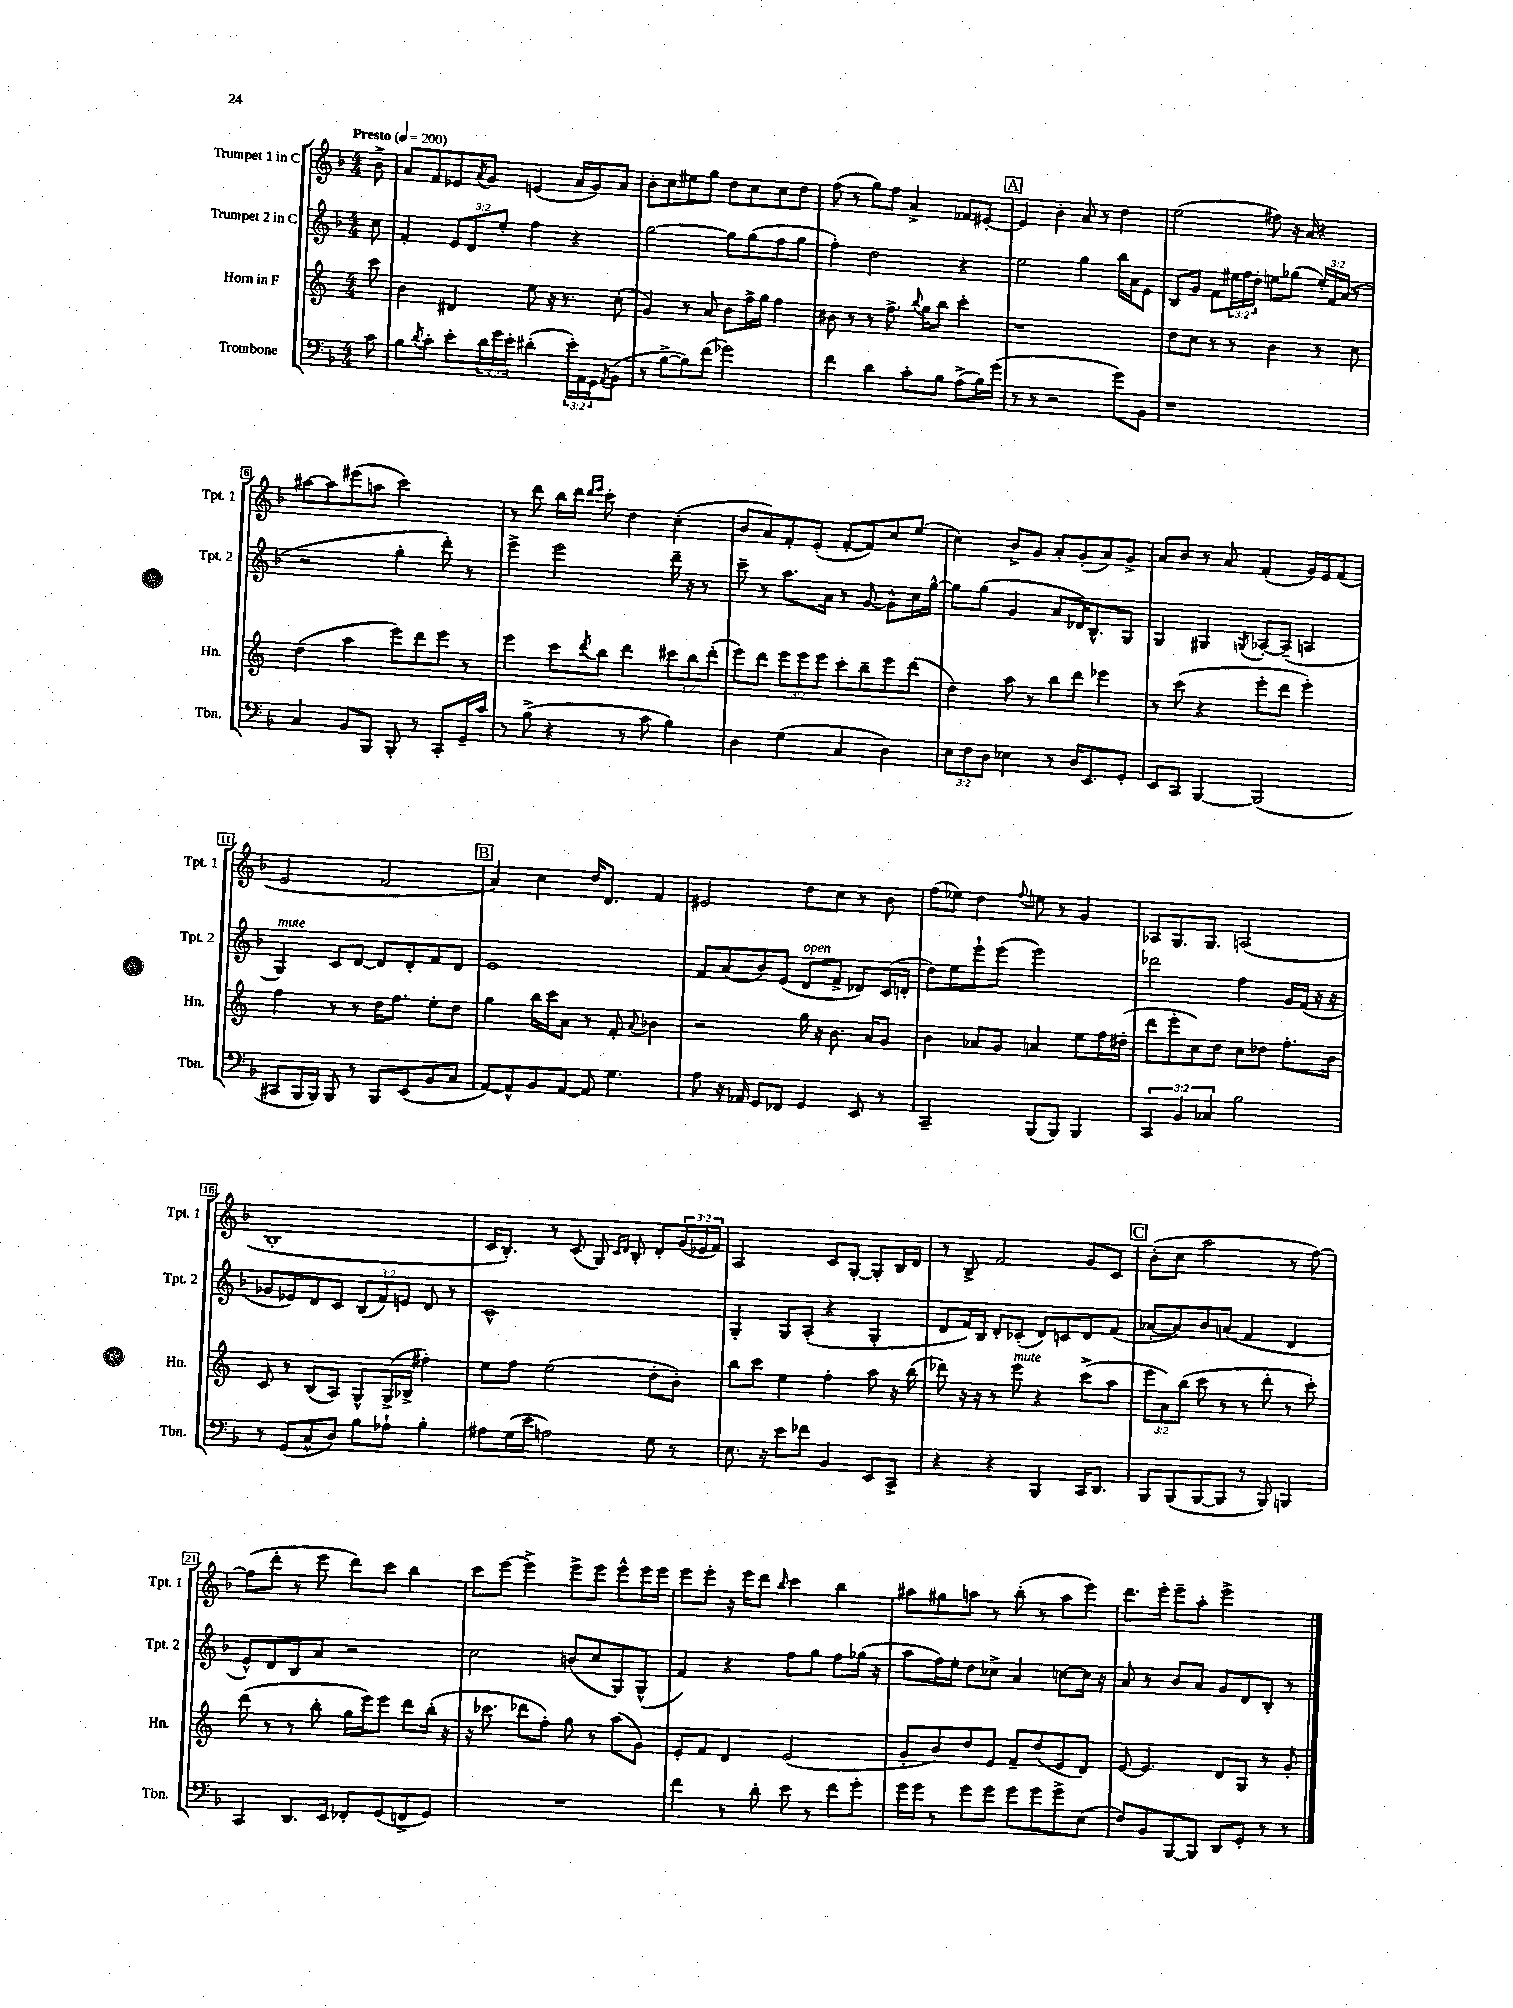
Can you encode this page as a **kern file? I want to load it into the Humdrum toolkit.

**kern	**kern	**kern	**kern
*staff4	*staff3	*staff2	*staff1
*clefF4	*clefG2	*clefG2	*clefG2
*k[b-]	*k[]	*k[b-]	*k[b-]
*M4/4	*M4/4	*M4/4	*M4/4
*MM200	*MM200	*MM200	*MM200
8c	8ccc	8cc	8b-^
=	=	=	=
8B-	4b	4f'	8a
8qd	.	.	.
8c'	.	.	8f
8e'	4d#	12e	8e-
.	.	12d	.
.	.	.	8qa
24d	.	.	8g
24g	.	12ee'	.
24e'	.	.	.
(4d#'	8ee	4ff	(4e
.	16r	.	.
.	8.r	.	.
24e')	.	4r	16a
24AA	.	.	.
.	.	.	16g)
24GG	.	.	.
8qAA	.	.	.
(8BB-	(8cc'	.	8a
=	=	=	=
8r	4g)	[2gg	8b-'
[8B-^	.	.	8cc
8B-])	8r	.	8ee#
(8f	8a	.	8gg
2g-)	8b	8gg]	8dd
.	16ff^	(8gg	8cc
.	16gg	.	.
.	4ff	8ff	8cc
.	.	8gg	8dd
=	=	=	=
4f	8b#	4ff')	(8ff
.	8r	.	8r
4d	8r	2dd	8gg)
.	8.ff^	.	8ff
8c'	.	.	4a^
.	8qqbb	.	.
.	16gg	.	.
8B-	8bb	.	.
(8A^	4ccc'	4r	8f-
16B-)	.	.	[8e#'
(16g	.	.	.
=	=	=	=
8r	1r	2ee	4e#]
8r	.	.	.
2r	.	.	4b-'
.	.	4gg	8a
.	.	.	8r
8g)	.	16bb-	4dd
.	.	16a	.
8BB-	.	8e	.
=	=	=	=
1r	8dd	8B-	(2ee
.	8cc	8g	.
.	8r	8f	.
.	8r	24ee#	.
.	.	24ff	.
.	.	24dd'	.
.	4b	8ee	8ff#)
.	.	(8gg-	16r
.	.	.	16a
.	8r	24ee')	4r
.	.	24f	.
.	.	(24a	.
.	8cc	8r	.
=	=	=	=
4C	(4dd	2r	[8aa#
.	.	.	8aa#]
8BB-	4aa	.	(8eee#
8BBB-	.	.	8aa
8BBB-'	8eee)	4gg'	2ccc)
8r	8ddd	.	.
8CC'	8eee	8ddd')	.
16GG~	8r	8r	.
16c	.	.	.
=	=	=	=
8r	4eee	4eee^	8r
(8B-^	.	.	8ddd
4r	8ccc	2eee	16bb-
.	.	.	16ddd
.	.	.	16qqddd
.	8qddd	.	16qqeee
.	8bb	.	8ccc'
8r	4ddd	.	4dd
8c	.	.	.
4B-)	12ccc#	16ddd~	(4cc'
.	.	16r	.
.	12bb	.	.
.	.	8r	.
.	(12ddd'	.	.
=	=	=	=
4D	8eee)	8ccc~	8b-
.	8ddd	8r	8a)
(4G	12eee	8.aa	8f'
.	12eee	.	.
.	.	.	(8e'
.	12eee	.	.
.	.	16a	.
4C	8ccc'	8r	[8f'
.	8bb~	[8g	8f])
4D)	8eee	8g^^]	8cc
.	(8ddd	16cc	(8ee
.	.	[16gg^^	.
=	=	=	=
12E	4dd)	8gg]	4cc)
12F	.	.	.
.	.	(8gg	.
12D	.	.	.
4E-	8aa	4g	8b-^
.	8r	.	8g
8r	8bb	8a	8a'
16D	8ddd	16d-)	(8g'
8.EE	.	8.B-^^	.
.	4eee-	.	8a)
8GG'	.	8G	8g^
=	=	=	=
8EE	8r	4G	8a
8CC	(8ccc	.	8b-
[4BBB-	4r	4G#	8r
.	.	.	8a
.	.	8qG	.
(2BBB-]	8eee'	[8A-'	(4f'
.	8ddd	(8A-~]	.
.	4eee')	4A	16g)
.	.	.	16e
.	.	.	(8f
=	=	=	=
8CC#	4ff	4G)	2e
16BBB-	.	.	.
16BBB-)	.	.	.
8BBB-	8r	8c	.
8r	8r	[8d	.
8BBB-	16dd	8d]	2f
.	8.ff	.	.
(8EE	.	8d'	.
8BB-	8ee'	8f	.
8C	8dd	8d	.
=	=	=	=
[8AA)	4gg	1e	4a)
8AA^^]	.	.	.
8BB-	16bb	.	4cc
.	16ccc	.	.
[8AA	8a	.	.
8AA]	8r	.	16dd
.	.	.	8.d
4.G	8f'	.	.
.	8qqa	.	.
.	4b-	.	4f
=	=	=	=
8A	2r	8f	2e#
16r	.	(8a	.
16AA-	.	.	.
8GG	.	8b-)	.
8FF-	.	(8e	.
4GG	16gg	8d	8dd
.	16r	.	.
.	8.b	8f^	8cc
8EE	.	8d-)	8r
.	16a	.	.
8r	8g	(16c	8b-
.	.	16d'	.
=	=	=	=
2CC~	4b	8dd)	(8ff
.	.	8ee	8ee-)
.	8a-	8eee`	4dd
.	8g	(8eee	.
.	.	.	8qqff
(8BBB-	4a	2eee)	8ee
8BBB-)	.	.	8r
4BBB-	8ee	.	4g
.	16ff	.	.
.	(16dd#'	.	.
=	=	=	=
6CC	8ddd	2ddd-	8A-
.	8eee'	.	8.G
6BB-	.	.	.
.	8cc)	.	.
.	.	.	8.G
6C-	.	.	.
.	8dd	.	.
2B-	8cc	4ff	(2A
.	8dd-	.	.
.	8.ff'	16g	.
.	.	(16f	.
.	.	16r	.
.	16b	16r	.
=	=	=	=
8r	8c	8g-	1B-'
(8GG	8r	8e-)	.
8C^^	(8B	8d	.
8D)	8A)	8c	.
8B-	8G^^	(12B-	.
.	.	12f)	.
8A-`	(16G^	.	.
.	.	12e	.
.	16B-^	.	.
4B-'	4ff#')	8d	.
.	.	8r	.
=	=	=	=
8A#	8ee	1c^^	16c
.	.	.	8.B-')
(16G	8ff	.	.
16e	.	.	.
2A)	(2ee	.	8r
.	.	.	(8c
.	.	.	8G)
.	.	.	16qqc
.	.	.	16qqd
.	.	.	8B-'
8G	8dd'	.	8d'
8r	8b')	.	(24g
.	.	.	24e-
.	.	.	24f)
=	=	=	=
8.E	8bb	4G'	2A
.	8ccc	.	.
16r	.	.	.
8e	4ee	8G	.
8f-	.	(8A'	.
4BB-	4ff'	4r	8c
.	.	.	[8G'
8EE	8aa	4G'	8G']
8CC^	16r	.	16B-
.	(16bb	.	16d
=	=	=	=
4r	8ddd-)	8d	8r
.	16r	16f)	8B-^
.	16r	16B-	.
4r	8r	8d'	2f
.	8eee	(8c-'	.
4BBB-	4r	8d)	.
.	.	8c	.
16CC	(8ccc^	8d	8g
8.DD	.	.	.
.	8aa	(8f	8c
=	=	=	=
8BBB-	12eee	[8a-'	(8b-'
.	12a)	.	.
(8BBB-	.	8a-])	8cc
.	(12bb	.	.
[8BBB-	8ccc	8b-	2aa
8BBB-]	8r	(8a	.
8r	8r	4f	.
8BBB-)	8ddd'	.	.
4BBB	8r	4d	8r
.	8ccc')	.	[8ff)
=	=	=	=
4CC	(8ddd	8e^^)	(8ff]
.	8r	8d	8ddd'
8.DD	8r	8B-	8r
.	8bb'	8a	8eee
16EE	.	.	.
8FF-'	16gg	2r	8ddd)
.	16eee)	.	.
(8GG	8eee	.	8ccc
8FF^	8ddd	.	4bb-
8GG)	(16bb'	.	.
.	16r	.	.
=	=	=	=
1r	16r	2cc	8ccc
.	8.ccc-	.	.
.	.	.	[8eee
.	8ddd-	.	4eee^]
.	8ff')	.	.
.	8gg	(8b	8eee^
.	8r	8cc	8eee
.	(8aa	8G)	8eee^^
.	8g)	(8G^^	16eee
.	.	.	16eee
=	=	=	=
4f	8e'	4f)	8eee
.	8f	.	8eee'
8r	4d	4r	16r
.	.	.	16eee
8d'	.	.	8ddd
.	.	.	16qqbb-
8e	(2e	8ff	4ccc
8r	.	8gg	.
8f	.	8ff	4bb-
8g'	.	(16gg-	.
.	.	16r	.
=	=	=	=
16g	8g'	8aa	8aa#
16g	.	.	.
8r	8b)	16ff)	8gg#
.	.	16ee'	.
8g	8dd	8dd	8aa
8g	8e	8cc-^	8r
8g	8f~	4a	(8bb-'
8g	(8dd	.	8r
8g^	8e	[8cc	8aa
(8E	8d)	16cc]	8eee)
.	.	16r	.
=	=	=	=
8F)	[8e	8a	8.ddd
8BB-	4.e]	8r	.
.	.	.	16eee'
[8BBB-	.	8b-	8eee~
8BBB-]	.	8a	8aa'
8DD	8d	8g	2eee^
8GG'	8G	8d	.
8r	8r	8B-'	.
8r	8g'	8r	.
==	==	==	==
*-	*-	*-	*-
